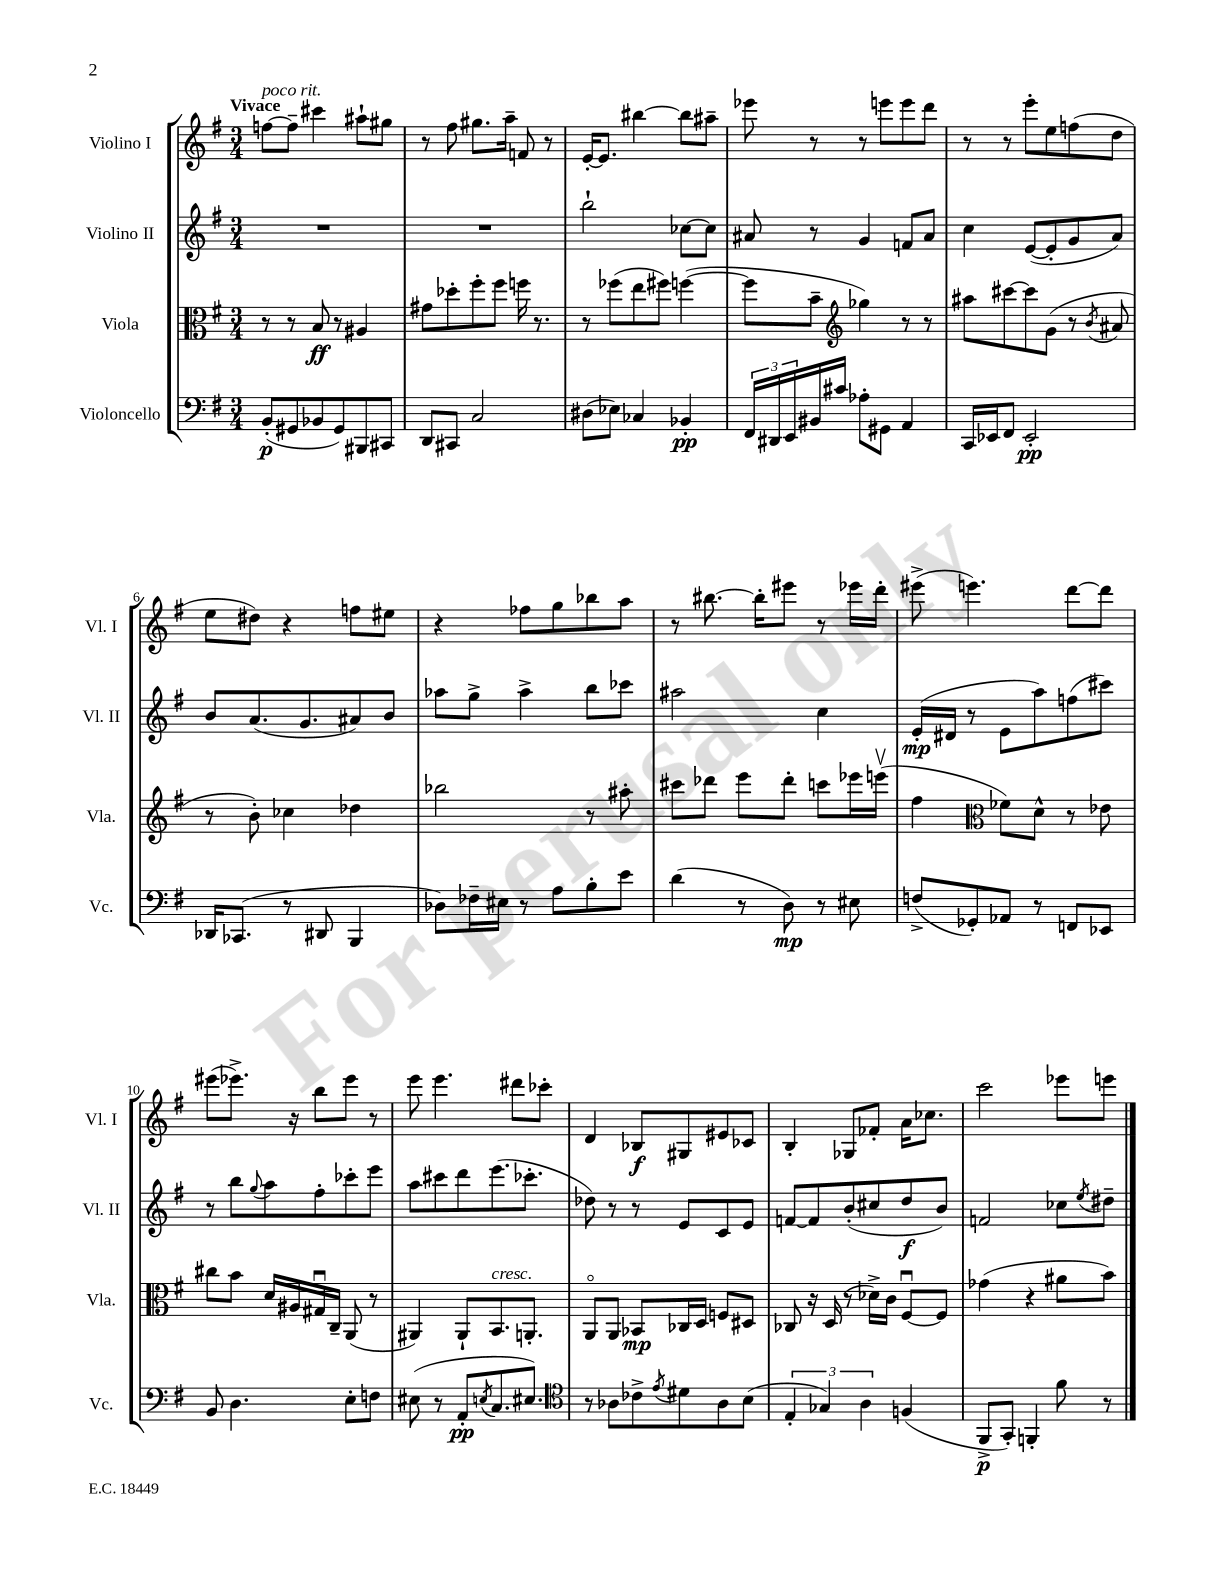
<<
\new StaffGroup <<
\new Staff = "s0" \with { instrumentName = "Violino I" shortInstrumentName = "Vl. I" } {
    \clef treble \key g \major \numericTimeSignature \time 3/4 \tempo "Vivace"
    f''8~^\markup { \italic "poco rit." } f''8-- cis'''4 ais''8-! gis''8 |
    r8 fis''8 gis''8. a''16-- f'8 r8 |
    e'16~-. e'8. bis''4~ bis''8 ais''8-- |
    ees'''8 r8 r8 e'''8 e'''8 d'''8 |
    r8 r8 e'''8-. e''8 f''8( d''8 |
    e''8 dis''8) r4 f''8 eis''8 |
    r4 fes''8 g''8 bes''8 a''8 |
    r8 bis''8.~ bis''16-. eis'''8 r8 ees'''16 d'''16-. |
    eis'''8->( e'''4.) d'''8~ d'''8 |
    eis'''8( ees'''8.->) r16 b''8 ees'''8 r8 |
    e'''8 e'''4. dis'''8 ces'''8-. |
    d'4 bes8\f gis8 eis'8 ces'8 |
    b4-. ges8 fes'8-. a'16 ces''8. |
    c'''2 ees'''8 e'''8 \bar "|." |
}
\new Staff = "s1" \with { instrumentName = "Violino II" shortInstrumentName = "Vl. II" } {
    \clef treble \key g \major \numericTimeSignature \time 3/4
    R2. |
    R2. |
    b''2-! ces''8~ ces''8 |
    ais'8 r8 g'4 f'8 ais'8 |
    c''4 e'8~( e'8-. g'8 a'8) |
    b'8 a'8.( g'8. ais'8) b'8 |
    aes''8 g''8-> aes''4-> b''8 ces'''8 |
    ais''2 c''4 |
    e'16-.\mp( dis'16 r8 e'8 a''8) f''8( cis'''8) |
    r8 b''8 \appoggiatura { g''8 } a''8 fis''8-. ces'''8-. e'''8 |
    a''8 cis'''8 d'''8 e'''8.( ces'''8.-. |
    des''8) r8 r8 e'8 c'8 e'8 |
    f'8~ f'8 b'8-.( cis''8 d''8\f b'8) |
    f'2 ces''8 \acciaccatura { e''8 } dis''8-- \bar "|." |
}
\new Staff = "s2" \with { instrumentName = "Viola" shortInstrumentName = "Vla." } {
    \clef alto \key g \major \numericTimeSignature \time 3/4
    r8 r8 b8\ff r8 ais4 |
    gis'8 des''8-. fis''8-. fis''8 f''16 r8. |
    r8 fes''8( e''8 fis''8) f''4~( |
    f''8 b'8-- \clef treble ges''4) r8 r8 |
    ais''8 cis'''8~ cis'''8 g'8( r8 \acciaccatura { b'8 } ais'8 |
    r8 b'8-.) ces''4 des''4 |
    bes''2 r8 ais''8-. |
    cis'''8 des'''8 e'''8 des'''8-. c'''8 ees'''16 e'''16\upbow( |
    fis''4 \clef alto fes'8) d'8-^ r8 ees'8 |
    cis''8 b'8 d'16 ais16 gis16\downbow c16-- a,8( r8 |
    ais,4) ais,8-! b,8.^\markup { \italic "cresc." } a,8.-. |
    a,8\flageolet a,8 bes,8\mp ces16 d16 f8 dis8 |
    ces8 r16 d16( r8 des'16->) c'16 fis8~\downbow fis8 |
    ges'4( r4 ais'8 b'8) \bar "|." |
}
\new Staff = "s3" \with { instrumentName = "Violoncello" shortInstrumentName = "Vc." } {
    \clef bass \key g \major \numericTimeSignature \time 3/4
    b,8-.\p( gis,8 bes,8 gis,8) bis,,8 cis,8 |
    d,8 cis,8 c2 |
    dis8( ees8) ces4 bes,4-.\pp |
    \tuplet 3/2 { fis,16 dis,16 e,16 } bis,16 cis'16 aes8-. gis,8 a,4 |
    c,16 ees,16 fis,8 ees,2-.\pp |
    des,16 ces,8.( r8 dis,8 b,,4 |
    des8) fes16-- eis16 r8 a8 b8-. e'8 |
    d'4( r8 d8\mp) r8 eis8 |
    f8->( ges,8-.) aes,8 r8 f,8 ees,8 |
    b,8 d4. e8-. f8 |
    eis8( r8 a,8-.\pp \acciaccatura { e8 } c8. eis8.) |
    \clef tenor r8 aes8 ces'8-> \acciaccatura { e'8 } dis'8 aes8 b8( |
    \tuplet 3/2 { e4-. ges4) a4 } f4( |
    fis,8->\p g,8-.) f,4-. fis'8 r8 \bar "|." |
}
>>
>>
